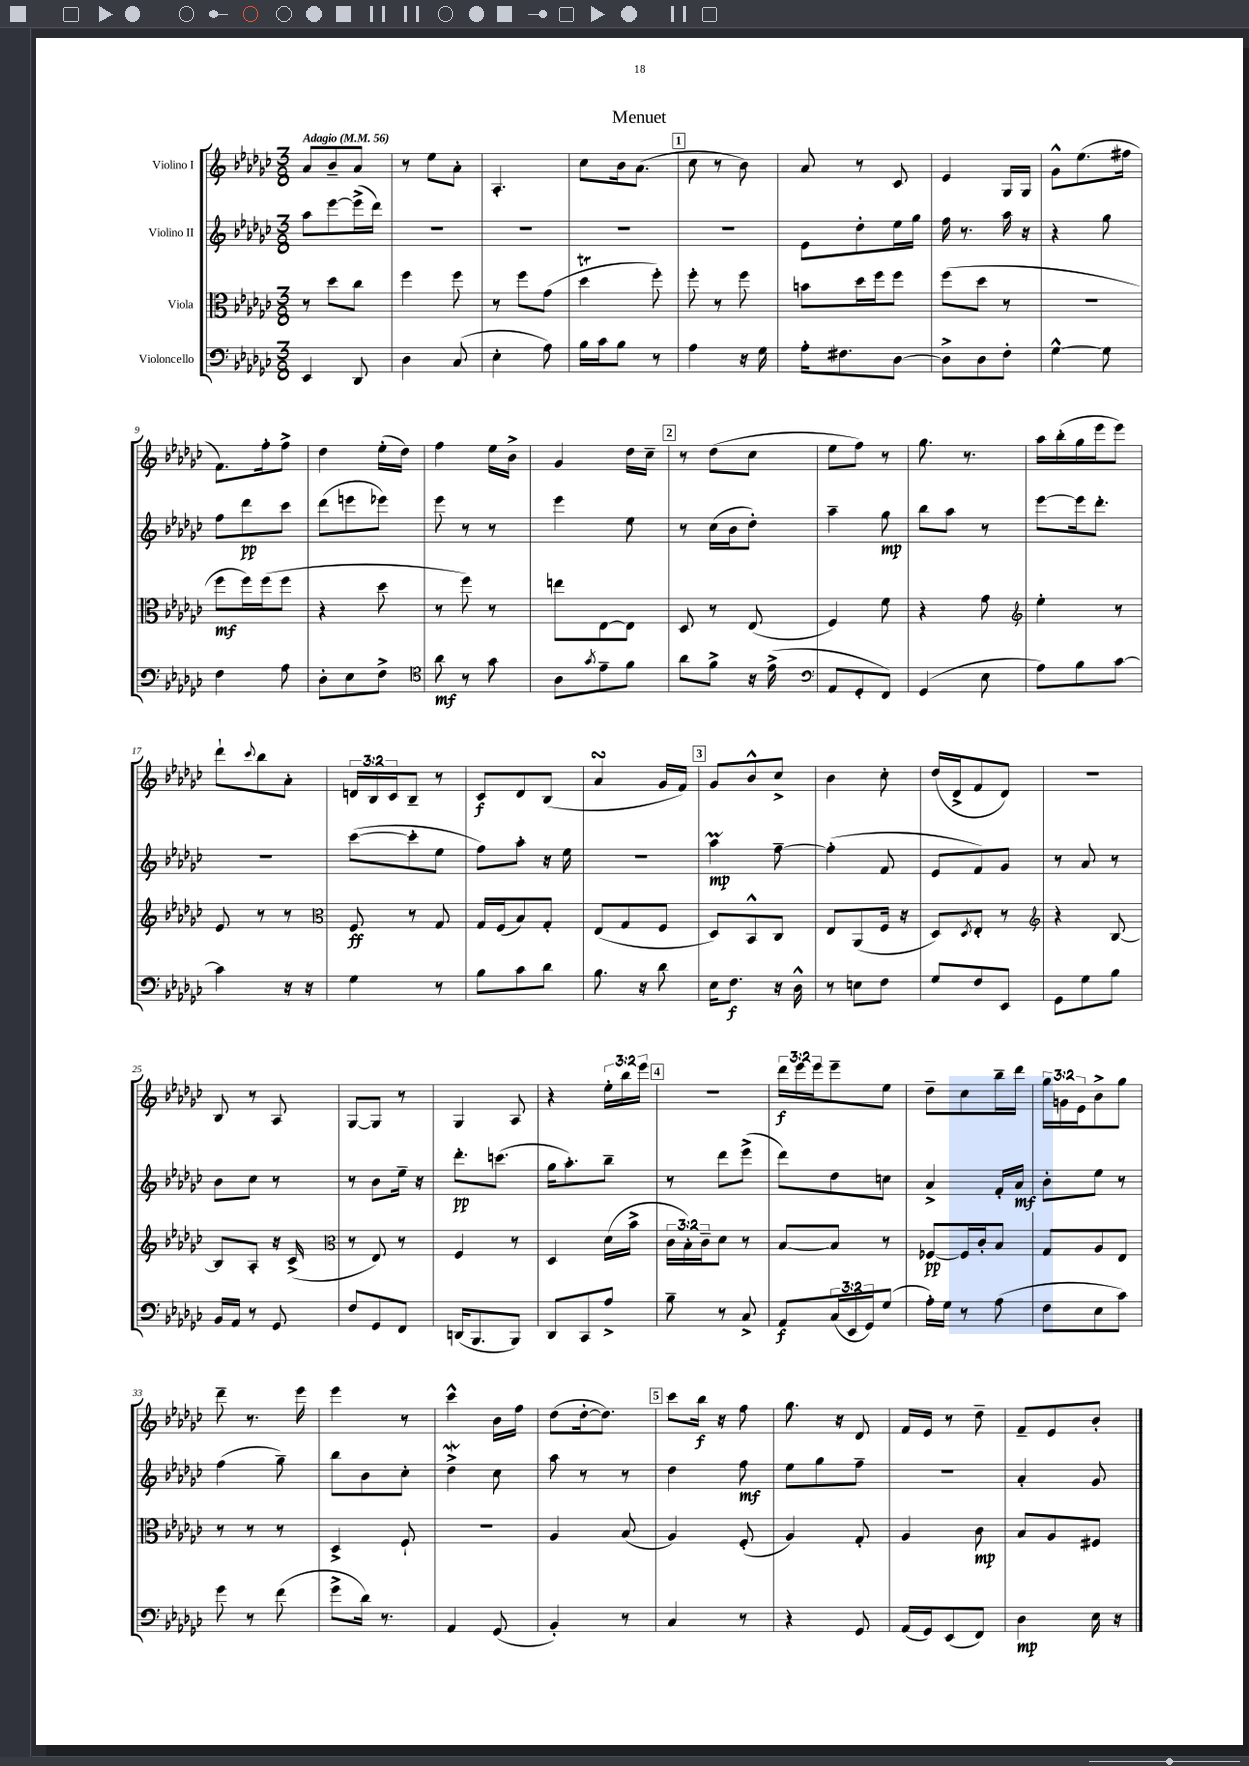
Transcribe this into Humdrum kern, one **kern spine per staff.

**kern	**kern	**kern	**kern
*staff4	*staff3	*staff2	*staff1
*clefF4	*clefC3	*clefG2	*clefG2
*k[b-e-a-d-g-c-]	*k[b-e-a-d-g-c-]	*k[b-e-a-d-g-c-]	*k[b-e-a-d-g-c-]
*M3/8	*M3/8	*M3/8	*M3/8
*MM56	*MM56	*MM56	*MM56
4EE-	8r	8aa-	8a-
.	8dd-	[8eee-	8b-~
8DD-	8cc-	(16eee-^]	8a-
.	.	16ddd-)	.
=	=	=	=
4D-	4ff	4.r	8r
.	.	.	8ee-
(8C-	8ff	.	8a-'
=	=	=	=
4E-'	8r	4.r	4.A-'
.	8ff	.	.
8A-)	(8g-	.	.
=	=	=	=
16B-	4dd-	4.r	8cc-
16c-	.	.	.
8B-	.	.	16b-
.	.	.	(8.a-
8r	8ff')	.	.
=	=	=	=
4A-	8ff'	4.r	8cc-
.	8r	.	8r
16r	8ff	.	8b-)
16G-	.	.	.
=	=	=	=
16A-'	8b	8e-	8a-
8.F#	.	.	.
.	16dd-	8dd-'	8r
.	16ff	.	.
[8D-	8ff	16ee-	8c-
.	.	16gg-	.
=	=	=	=
8D-^]	(8ff	16ff	4e-
.	.	8.r	.
8D-	8dd-	.	.
8F'	8r	16aa-	16G-
.	.	16r	16G-
=	=	=	=
[4G-^^	4.r	4r	8g-^^
.	.	.	(8.ee-
8G-]	.	8gg-	.
.	.	.	16ff#
=	=	=	=
4F	8ff	8ff	8.f)
.	16ff)	8ddd-	.
.	(16ff	.	16ff'
8A-	8ff	8ccc-	8ff^
=	=	=	=
8D-'	4r	(8ddd-	4dd-
8E-	.	8eee	.
8F^	8dd-	8eee-)	(16ee-'
.	.	.	16dd-)
=	=	=	=
*clefC4	*	*	*
8a-	8r	8eee-	4ff
8r	8ff)	8r	.
8g-	8r	8r	16ee-
.	.	.	16b-^
=	=	=	=
8A-	8ee	4eee-	4g-
8qg-	.	.	.
8e-~	[8E-	.	.
8f	8E-]	8ee-	16dd-
.	.	.	16cc-~
=	=	=	=
8a-	8D-	8r	8r
8f^	8r	(16cc-	(8dd-
.	.	16b-	.
16r	(8E-	8dd-')	8cc-
(16e-^	.	.	.
=	=	=	=
*clefF4	*	*	*
8AA-	4F)	4aa-~	8ee-
8GG-'	.	.	8ff)
8FF)	8f	8gg-	8r
=	=	=	=
(4GG-	4r	8bb-	8.gg-
.	.	8aa-	.
.	.	.	8.r
8E-	8g-	8r	.
=	=	=	=
*	*clefG2	*	*
8A-)	4ee-'	[8eee-	16aa-
.	.	.	(16bb-'
8B-	.	16eee-]	16gg-
.	.	8.ddd-'	16eee-
[8c-	8r	.	8eee-)
=	=	=	=
4c-]	8e-	4.r	8ddd-`
.	.	.	8qqccc-
.	8r	.	8bb-
16r	8r	.	8a-'
16r	.	.	.
=	=	=	=
*	*clefC3	*	*
4G-	8F	([8ccc-	24d
.	.	.	24B-
.	.	.	24c-
.	8r	8ccc-']	8B-~
8r	8G-	8ee-	8r
=	=	=	=
8B-	16G-	8ff)	8c-
.	(16F	.	.
8c-	8B-)	8aa-'	8d-
8d-	8G-'	16r	(8B-
.	.	16ee-	.
=	=	=	=
8.B-	(8E-	4.r	4a-
.	8G-	.	.
16r	.	.	.
8d-	8F	.	16g-
.	.	.	16f)
=	=	=	=
16E-	8D-)	4aa-	8g-
8.F	.	.	.
.	8BB-^^	.	8b-^^
16r	8C-	[8ff~	8cc-^
16D-^^	.	.	.
=	=	=	=
8r	8E-	(4ff']	4b-
8E	(8AA-	.	.
8F	16F	8f	8cc-'
.	16r	.	.
=	=	=	=
8G-	8D-)	8e-	(16dd-
.	.	.	16d-^
.	8qD-	.	.
8F	8E-'	8f)	8f
8EE-	8r	8g-	8d-)
=	=	=	=
*	*clefG2	*	*
8GG-	4r	8r	4.r
8G-	.	8a-	.
8B-	[8B-	8r	.
=	=	=	=
16BB-	8B-]	8b-	8B-
16AA-	.	.	.
8r	8A-'	8cc-	8r
8GG-	16r	8r	8A-
.	(16c-^	.	.
=	=	=	=
*	*clefC3	*	*
8F	8r	8r	[8G-
8GG-	8E-)	8b-	8G-]
8FF	8r	16ee-~	8r
.	.	16r	.
=	=	=	=
(16DD	4F	8.ddd-'	4G-
8.BBB-	.	.	.
.	.	(8.ccc	.
8BBB-)	8r	.	8A-
=	=	=	=
8DD-	4D-	16gg-	4r
.	.	8.aa-')	.
8CC-	.	.	.
8A-^	(16d-	8bb-~	24ee-'
.	.	.	24bb-
.	16b-^	.	.
.	.	.	24eee-
=	=	=	=
8B-~	24c-	8r	4.r
.	24B-')	.	.
.	24c-~	.	.
8r	8d-	8ddd-	.
8C-^	8r	(8eee-^	.
=	=	=	=
8AA-	[8B-	8ddd-)	24ddd-
.	.	.	24eee-
.	.	.	24eee-
(24C-	8B-]	8dd-	8eee-~
24EE-	.	.	.
24GG-)	.	.	.
(8G-	8r	8cc	8ee-
=	=	=	=
16A-')	[8F-	4a-^	8dd-~
16G-	.	.	.
8r	16F-]	.	8cc-
.	16c-'	.	.
(8A-	8B-	16f'	16bb-~
.	.	16a-	16ddd-
=	=	=	=
8F	8G-	8b-'	24gg-
.	.	.	24g
.	.	.	24e-
8E-	8A-	8ee-	8b-^
8c-)	8E-	8r	8gg-
=	=	=	=
8g-	8r	(4ff	8ddd-~
8r	8r	.	8.r
(8f	8r	8gg-~)	.
.	.	.	16eee-
=	=	=	=
8g-^	4D-^	8bb-	4eee-
16d-)	.	8b-	.
8.r	.	.	.
.	8F`	8cc-'	8r
=	=	=	=
4AA-	4.r	4dd-^	4ccc-^^
(8GG-	.	8cc-	16b-
.	.	.	16ff
=	=	=	=
4BB-')	4A-	8aa-	(8dd-
.	.	8r	[16dd-'
.	.	.	8.dd-])
8r	(8B-	8r	.
=	=	=	=
4C-	4A-)	4dd-	8ccc-
.	.	.	16bb-
.	.	.	16r
8r	(8F'	8ff	8ff
=	=	=	=
4r	4A-)	8ee-	8.gg-
.	.	8gg-	.
.	.	.	16r
8GG-	8G-'	8ff~	8d-
=	=	=	=
(16AA-	4A-	4.r	16f
16GG-)	.	.	16e-
(8EE-	.	.	8r
8FF)	8c-	.	8dd-~
=	=	=	=
4D-	8B-	4a-'	8f~
.	8A-	.	8e-
16E-	8F#	8g-	8b-'
16r	.	.	.
==	==	==	==
*-	*-	*-	*-
